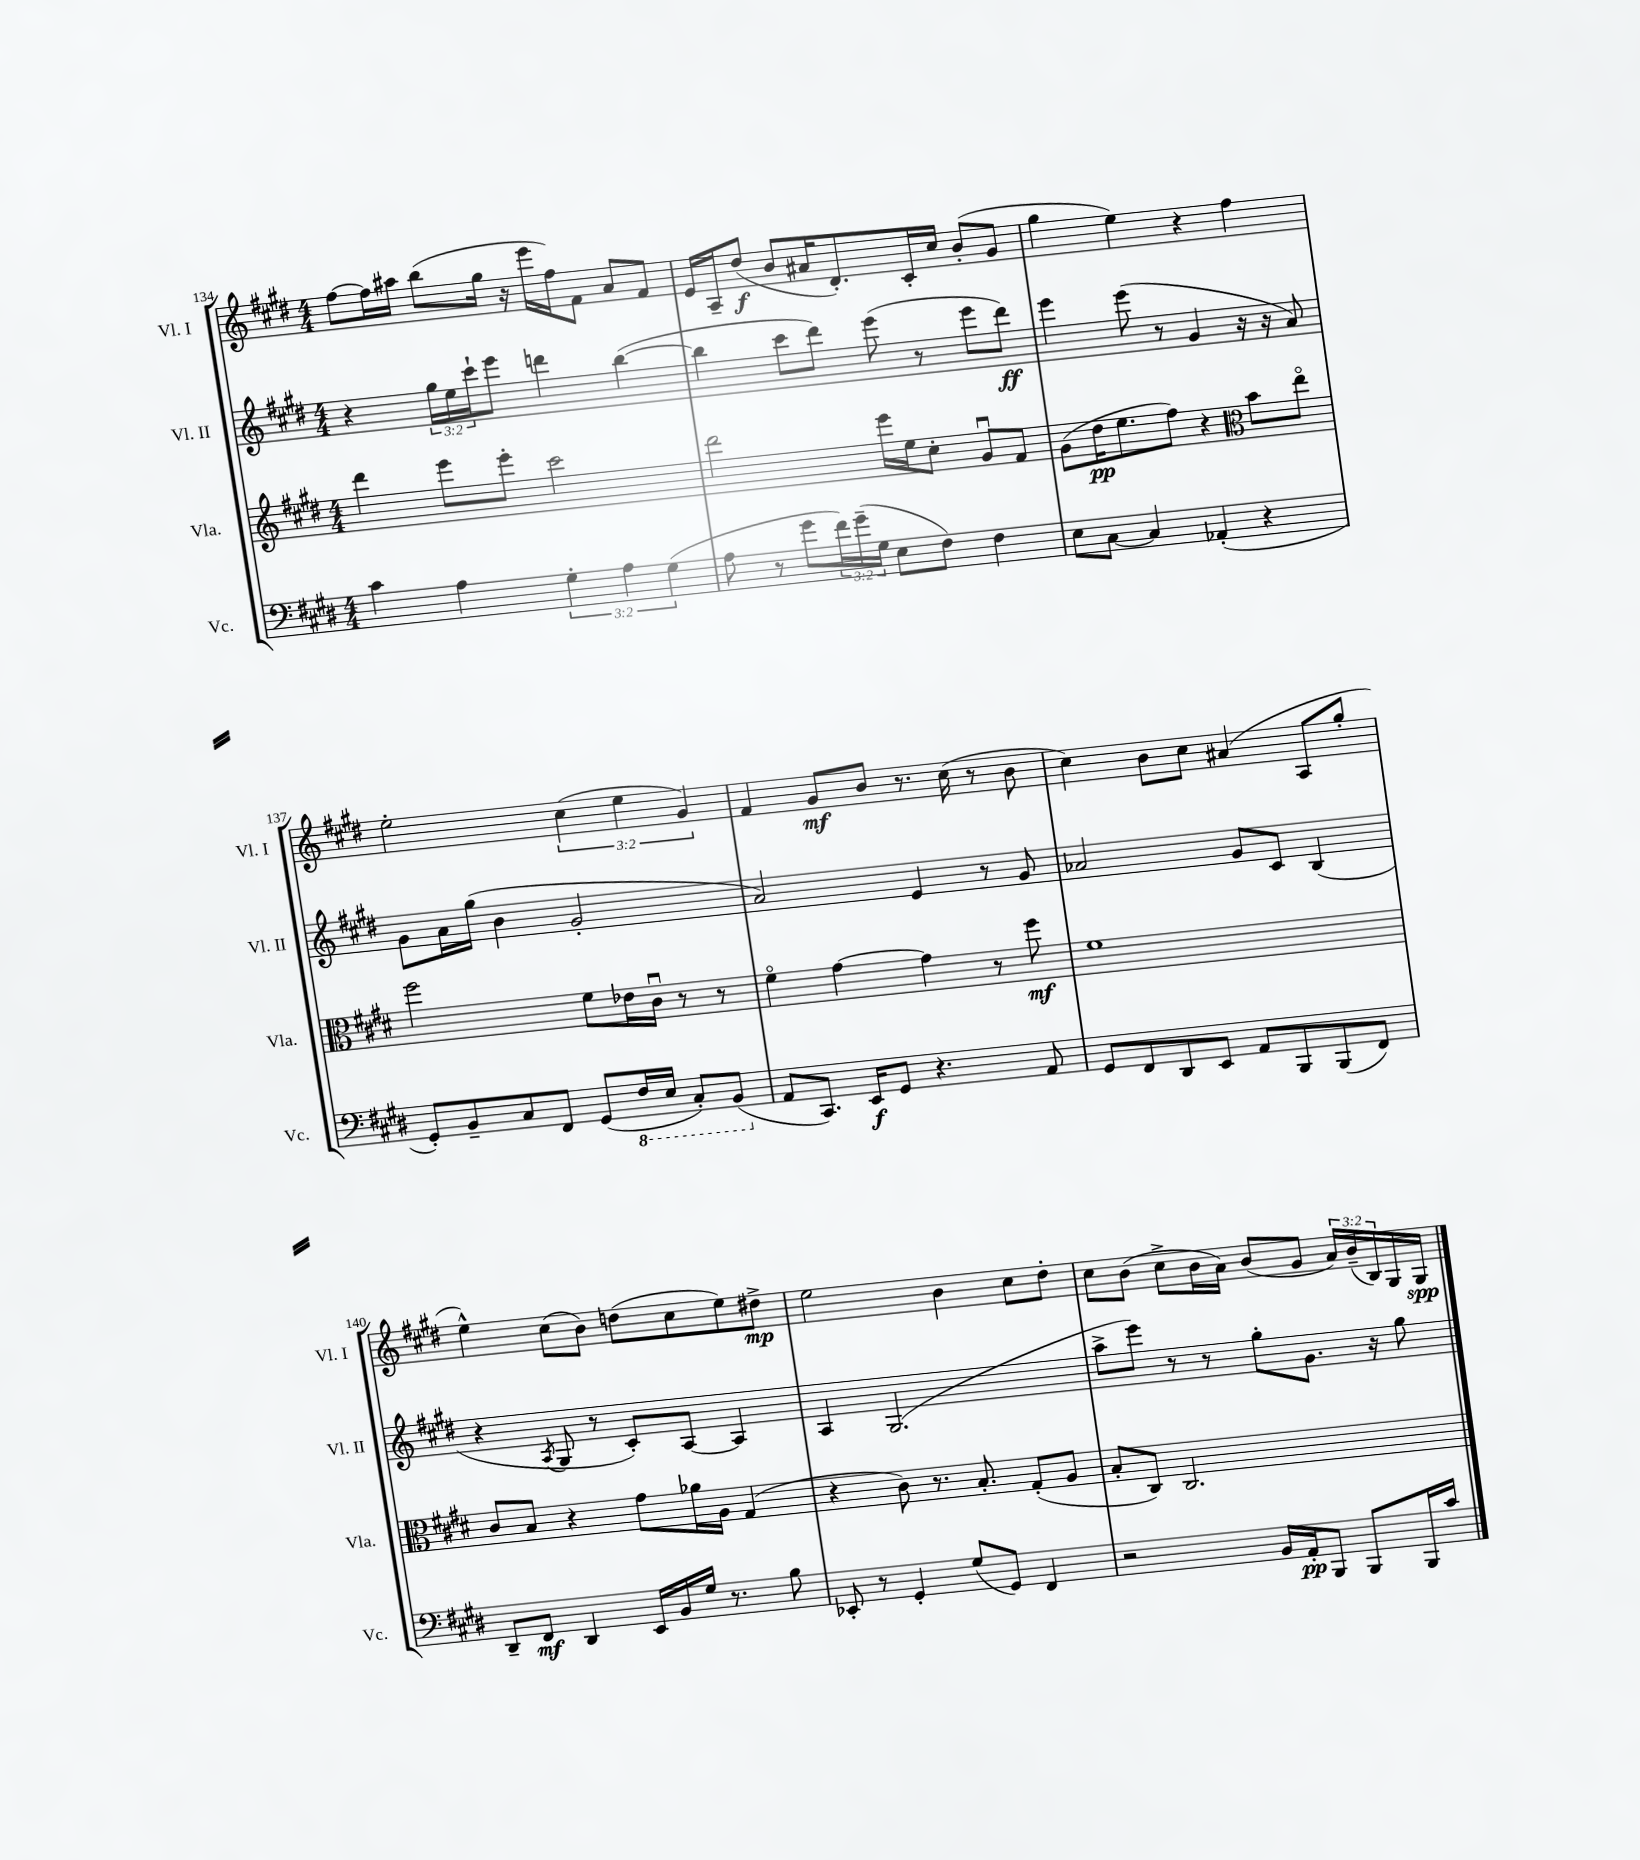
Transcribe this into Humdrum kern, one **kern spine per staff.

**kern	**dynam	**kern	**dynam	**kern	**dynam	**kern	**dynam
*part4	*part4	*part3	*part3	*part2	*part2	*part1	*part1
*staff4	*staff4	*staff3	*staff3	*staff2	*staff2	*staff1	*staff1
*I"Vc.	*	*I"Vla.	*	*I"Vl. II	*	*I"Vl. I	*
*I'Vc.	*	*I'Vla.	*	*I'Vl. II	*	*I'Vl. I	*
*clefF4	*	*clefG2	*	*clefG2	*	*clefG2	*
*k[f#c#g#d#]	*	*k[f#c#g#d#]	*	*k[f#c#g#d#]	*	*k[f#c#g#d#]	*
*M4/4	*	*M4/4	*	*M4/4	*	*M4/4	*
=134	=134	=134	=134	=134	=134	=134	=134
4c#\	.	4ddd#\	.	4r	.	[8ff#\L	.
.	.	.	.	.	.	16ff#\L]	.
.	.	.	.	.	.	16aa#X\JJ	.
4A\	.	8eee\L	.	24gg#\LL	.	(8bb\L	.
.	.	.	.	24ee\	.	.	.
.	.	.	.	24ccc#`\J	.	.	.
.	.	8eee'\J	.	8eee\J	.	16gg#\Jk	.
.	.	.	.	.	.	16r	.
6G#'\	.	2ccc#\	.	4dddn\	.	16eee\LL	.
.	.	.	.	.	.	16ff#\J)	.
.	.	.	.	.	.	8f#\J	.
6A\	.	.	.	.	.	.	.
.	.	.	.	([4bb\	.	8a/L	.
(6G#\	.	.	.	.	.	.	.
.	.	.	.	.	.	8f#/J	.
=135	=135	=135	=135	=135	=135	=135	=135
8A\	.	2ddd#\	.	4bb\]	.	16e/LL	.
.	.	.	.	.	.	16A~/J	.
8r	.	.	.	.	.	(8dd#/J	f
8g#\L	.	.	.	8ccc#\L	.	8b/L	.
24f#\L)	.	.	.	8ddd#\J)	.	16a#X/K	.
(24g#~\	.	.	.	.	.	.	.
.	.	.	.	.	.	8.d#'/)	.
24G#\JJ	.	.	.	.	.	.	.
8E\L	.	16eee\LL	.	(8eee\	.	.	.
.	.	16ee\J	.	.	.	.	.
8F#\J)	.	8cc#'\J	.	8r	.	16c#'/L	.
.	.	.	.	.	.	16cc#/JJ	.
4F#\	.	8g#u/L	.	8eee\L	.	(8b'/L	.
.	.	8f#/J	.	8ddd#\J)	ff	8g#/J	.
=136	=136	=136	=136	=136	=136	=136	=136
8E\L	.	(8g#\L	.	4eee\	.	4gg#\	.
[8C#\J	.	16dd#\K	pp	.	.	.	.
.	.	8.ee\	.	.	.	.	.
4C#/]	.	.	.	(8eee\	.	4ee\)	.
.	.	8ff#\J)	.	8r	.	.	.
(4AA-X'/	.	4r	.	4g#/	.	4r	.
*	*	*clefC3	*	*	*	*	*
4r	.	8b\L	.	16r	.	4ff#\	.
.	.	.	.	16r	.	.	.
.	.	8ee\J	.	8a/)	.	.	.
!!LO:LB:g=z
=137	=137	=137	=137	=137	=137	=137	=137
8GG#'/L)	.	2ff#\	.	8g#\L	.	2ee'\	.
8BB~/	.	.	.	16a\L	.	.	.
.	.	.	.	(16gg#\JJ	.	.	.
8C#/	.	.	.	4b\	.	.	.
8FF#/J	.	.	.	.	.	.	.
(8GG#/L	.	8f#\L	.	2g#'/	.	(6cc#\	.
*8ba	*	*	*	*	*	*	*
16FF#/L	.	16e-X\L	.	.	.	.	.
.	.	.	.	.	.	6ee\	.
16EE/JJ	.	16c#u\JJ	.	.	.	.	.
8CC#'/L)	.	8r	.	.	.	.	.
.	.	.	.	.	.	6g#/)	.
(8BBB/J	.	8r	.	.	.	.	.
=138	=138	=138	=138	=138	=138	=138	=138
*X8ba	*	*	*	*	*	*	*
8AA/L	.	4f#\	.	2a/)	.	4f#/	.
8.CC#/J)	.	.	.	.	.	.	.
.	.	[4g#\	.	.	.	8g#/L	mf
16EE/KL	f	.	.	.	.	.	.
8GG#/J	.	.	.	.	.	8b/J	.
4.r	.	4g#\]	.	4e/	.	8.r	.
.	.	.	.	.	.	(16cc#\	.
.	.	8r	.	8r	.	8r	.
8AA/	.	8ff#\	mf	8g#/	.	8b\	.
=139	=139	=139	=139	=139	=139	=139	=139
8GG#/L	.	1f#	.	2a-X/	.	4cc#\)	.
8FF#/	.	.	.	.	.	.	.
8DD#/	.	.	.	.	.	8b\L	.
8EE/J	.	.	.	.	.	8cc#\J	.
8AA/L	.	.	.	8g#/L	.	(4a#X/	.
8BBB/	.	.	.	8c#/J	.	.	.
(8BBB/	.	.	.	(4B/	.	8A/L	.
8FF#/J)	.	.	.	.	.	8gg#'/J	.
!!LO:LB:g=z
=140	=140	=140	=140	=140	=140	=140	=140
8DD#~/L	.	8c#/L	.	4r	.	4ee^^\)	.
8FF#/J	mf	8B/J	.	.	.	.	.
.	.	.	.	8qA/	.	.	.
4DD#/	.	4r	.	8G#/	.	(8cc#\L	.
.	.	.	.	8r	.	8b\J)	.
16EE/LL	.	8g#\L	.	8c#'/L)	.	(8ddn\L	.
16BB/	.	.	.	.	.	.	.
16G#/JJ	.	16a-X\L	.	[8A/J	.	8cc#\	.
8.r	.	16A\JJ	.	.	.	.	.
.	.	(4G#/	.	4A/]	.	8ee\)	.
8B\	.	.	.	.	.	8dd#X^\J	mp
=141	=141	=141	=141	=141	=141	=141	=141
8EE-X'/	.	4r	.	4A/	.	2ee\	.
8r	.	.	.	.	.	.	.
4GG#'/	.	8c#\)	.	(2.G#/	.	.	.
.	.	8.r	.	.	.	.	.
(8G#/L	.	.	.	.	.	4b\	.
.	.	8.B'/	.	.	.	.	.
8GG#/J)	.	.	.	.	.	.	.
4FF#/	.	(8G#'/L	.	.	.	8cc#\L	.
.	.	8A/J	.	.	.	8dd#'\J	.
=142	=142	=142	=142	=142	=142	=142	=142
2r	.	8B'/L	.	8aa^\L	.	8cc#\L	.
.	.	8C#/J)	.	8eee\J)	.	(8b\J	.
.	.	2.C#/	.	8r	.	8cc#^\L	.
.	.	.	.	8r	.	16b\L	.
.	.	.	.	.	.	16a\JJ)	.
16BB/LL	.	.	.	8gg#'\L	.	(8b/L	.
16AA'/J	pp	.	.	.	.	.	.
8BBB/J	.	.	.	8.g#\J	.	8g#/J	.
8BBB/L	.	.	.	.	.	24a/LL)	.
.	.	.	.	.	.	(24b~/	.
.	.	.	.	16r	.	.	.
.	.	.	.	.	.	24B/)	.
16BBB/L	.	.	.	8gg#\	.	16G#/	.
16c#/JJ	.	.	.	.	.	16G#/JJ	spp
==	==	==	==	==	==	==	==
*-	*-	*-	*-	*-	*-	*-	*-
